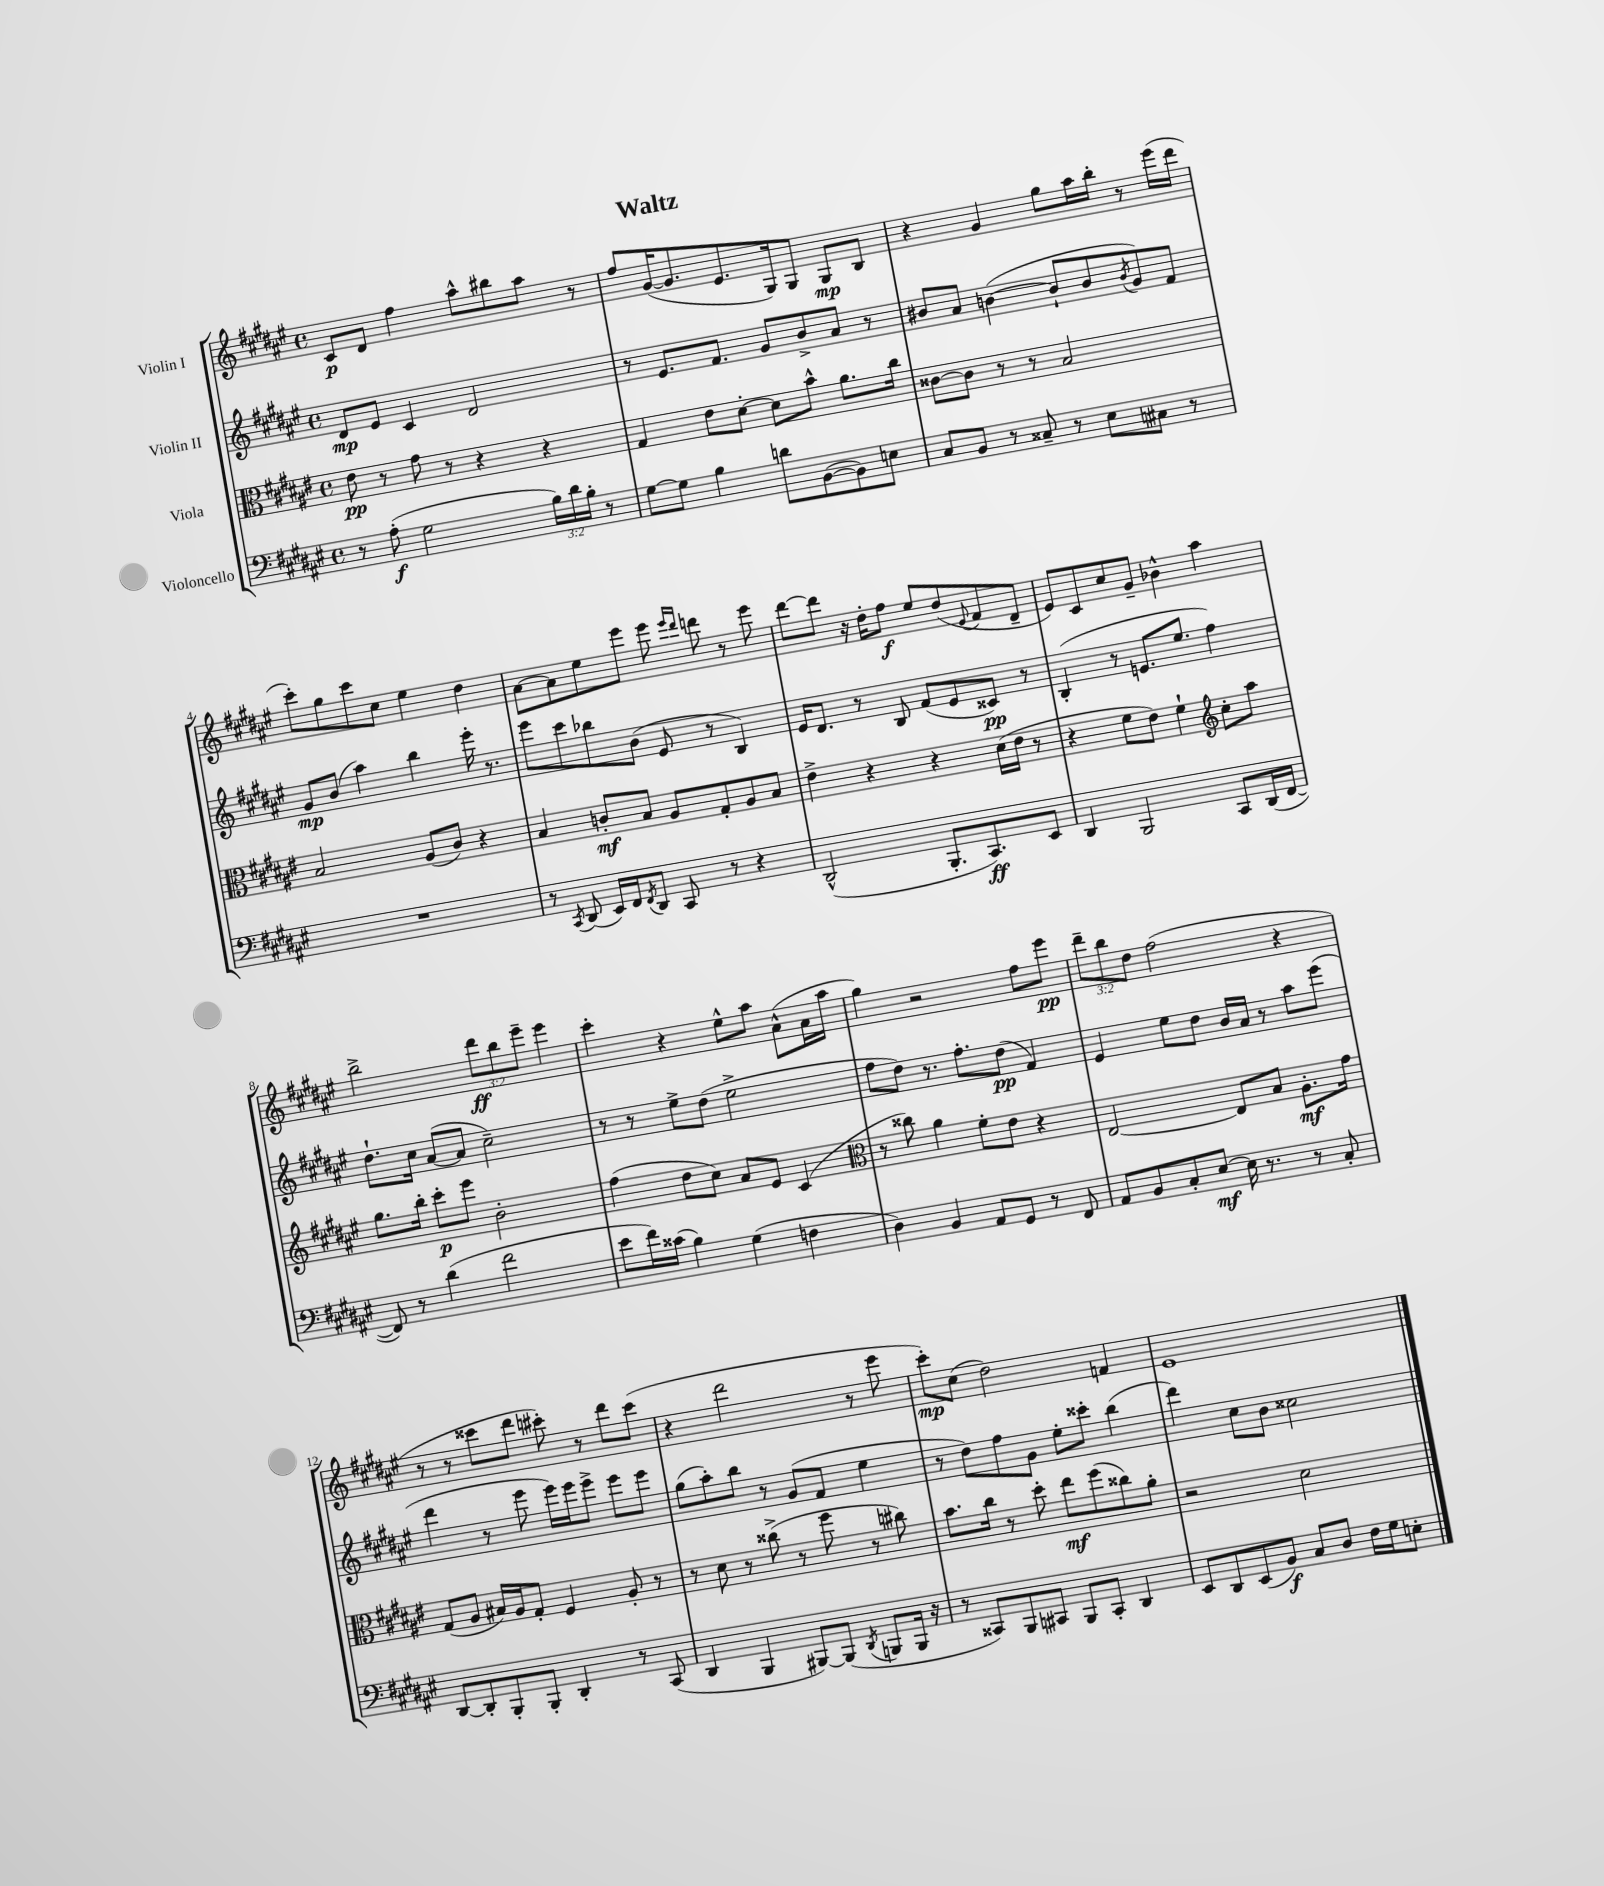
\header { title = "Waltz" }
<<
\new StaffGroup <<
\new Staff = "s0" \with { instrumentName = "Violin I" } {
    \clef treble \key fis \major \defaultTimeSignature \time 4/4 \override Staff.TupletNumber.text = #tuplet-number::calc-fraction-text
    cis'8\p dis'8 fis''4 ais''8-^ bis''8 ais''8 r8 |
    fis''8 gis'16~( gis'8. eis'8. gis16) gis8 gis8\mp b8 |
    r4 gis'4 gis''8 ais''16 b''16-. r8 eis'''16( dis'''16 |
    cis'''8-.) gis''8 cis'''8 cis''8 eis''4 dis''4 |
    ais'8~ ais'8 eis''8 eis'''8 eis'''8 \grace { eis'''16 dis'''16 } d'''8 r8 eis'''8 |
    dis'''8~ dis'''8 r16 dis''16-. fis''8\f eis''8 dis''8( \appoggiatura { eis'8 } fis'8 dis'8-- |
    eis'8) cis'8 cis''8 gis'8-- bes'4-^ ais''4 |
    b''2-> \tuplet 3/2 { dis'''8\ff b''8 eis'''8-- } eis'''4 |
    cis'''4-. r4 eis''8-^ ais''8 ais'8-^( ais'16 ais''16 |
    gis''4) r2 fis''8 eis'''8\pp |
    \tuplet 3/2 { dis'''8-- b''8 dis''8 } fis''2( r4 |
    r8 r8 cisis'''8 dis'''8 cis'''8-.) r8 dis'''8 cis'''8( |
    r4 dis'''2 r8 eis'''8 |
    cis'''8-.\mp) cis''8( dis''2) f'4 |
    eis'1 \bar "|." |
}
\new Staff = "s1" \with { instrumentName = "Violin II" } {
    \clef treble \key fis \major \defaultTimeSignature \time 4/4
    dis'8\mp eis'8 cis'4 dis'2 |
    r8 eis'8. fis'8. gis'8 b'8-> ais'8 r8 |
    bis'8 ais'8 b'4~( b'8-! b'8 \acciaccatura { b'8 } gis'8) fis'8 |
    gis'8\mp b'8( ais''4) b''4 eis'''16-. r8. |
    eis'''8 cis'''8 bes''8 b'8( eis'8 r8 b4) |
    eis'16 dis'8. r8 b8 fis'8( eis'8 cisis'8\pp) r8 |
    b4-.( r8 e'8. eis''8. fis''4) |
    dis''8.-! cis''16 ais'8~( ais'8 cis''2--) |
    r8 r8 eis''8-> dis''8( eis''2-> |
    fis''8 dis''8) r8. fis''8.-. dis''8\pp( fis'4) |
    eis'4 eis''8 dis''8 b'16 ais'16 r8 ais''8 eis'''8( |
    dis'''4 r8 eis'''8 eis'''16) eis'''16 eis'''8-> eis'''8 eis'''8 |
    gis''8( ais''8-.) b''8 r8 gis'8( fis'8 eis''4 |
    r8 dis''8) fis''8 gis'8 eis''8-. cisis'''8-. b''4( |
    dis'''4) cis''8 b'8 cisis''2 \bar "|." |
}
\new Staff = "s2" \with { instrumentName = "Viola" } {
    \clef alto \key fis \major \defaultTimeSignature \time 4/4
    eis'8\pp r8 gis'8 r8 r4 r4 |
    gis4 eis'8 dis'8~-. dis'8 b'8-^ ais'8. cis''16 |
    cisis'8~ cisis'8 r8 r8 b2 |
    b2 ais8( cis'8) r4 |
    b4 c'8-.\mf b8 ais8 gis8-. ais8 b8 |
    eis'4-> r4 r4 dis'16( eis'16 r8 |
    r4 fis'8 eis'8) fis'4-! \clef treble cis''8-. ais''8 |
    gis''8. b''16-. cis'''8-.\p eis'''8 b'2-. |
    fis''4( dis''8 cis''8) ais'8 eis'8 cis'4( |
    \clef alto r8 cisis''8) ais'4 fis'8-. eis'8 r4 |
    eis2~ eis8 b8 ais8.-.\mf gis'16 |
    gis8( ais8 bis16) ais16 gis8-. fis4 ais8-. r8 |
    r8 dis'8 r8 cisis''8->( r8 fis''8 r8 cis''8) |
    b'8. cis''16 r8 dis''8-. eis''8\mf fis''8( cisis''8) ais'8-. |
    r2 dis'2 \bar "|." |
}
\new Staff = "s3" \with { instrumentName = "Violoncello" } {
    \clef bass \key fis \major \defaultTimeSignature \time 4/4 \override Staff.TupletNumber.text = #tuplet-number::calc-fraction-text
    r8 ais8-.\f( gis2 \tuplet 3/2 { b16) dis'16 b16-. } r8 |
    gis8~ gis8 b4 d'8 b,8~( b,8) e8 |
    cis8 b,8 r8 cisis8-- r8 eis8 cis8 r8 |
    R1 |
    r8 \acciaccatura { cis,8 } dis,8( eis,16) fis,16 \acciaccatura { fis,8 } dis,8 cis,8 r8 r4 |
    dis,2-^( b,,8.-. cis,8.\ff) eis,8 |
    dis,4 b,,2 cis,8 dis,16( fis,16~ |
    fis,8) r8 dis'4( fis'2 |
    eis'8 fis'16) cisis'16( b4) gis4( f4 |
    dis4) b,4 ais,8 gis,8 r8 fis,8 |
    ais,8 b,8 cis8-. eis8~\mf eis16 r8. r8 cis8-. |
    dis,8~ dis,8-. b,,8-. b,,8-. dis,4-. r8 cis,8( |
    dis,4 b,,4 bis,,8~) bis,,8( \acciaccatura { dis,8 } b,,8 b,,16 r16 |
    r8 cisis,8) b,,8 cis,8 b,,8 cis,8-. dis,4 |
    eis,8 dis,8 eis,8( b,8\f) cis8 dis8 fis16 gis16 e8-. \bar "|." |
}
>>
>>
